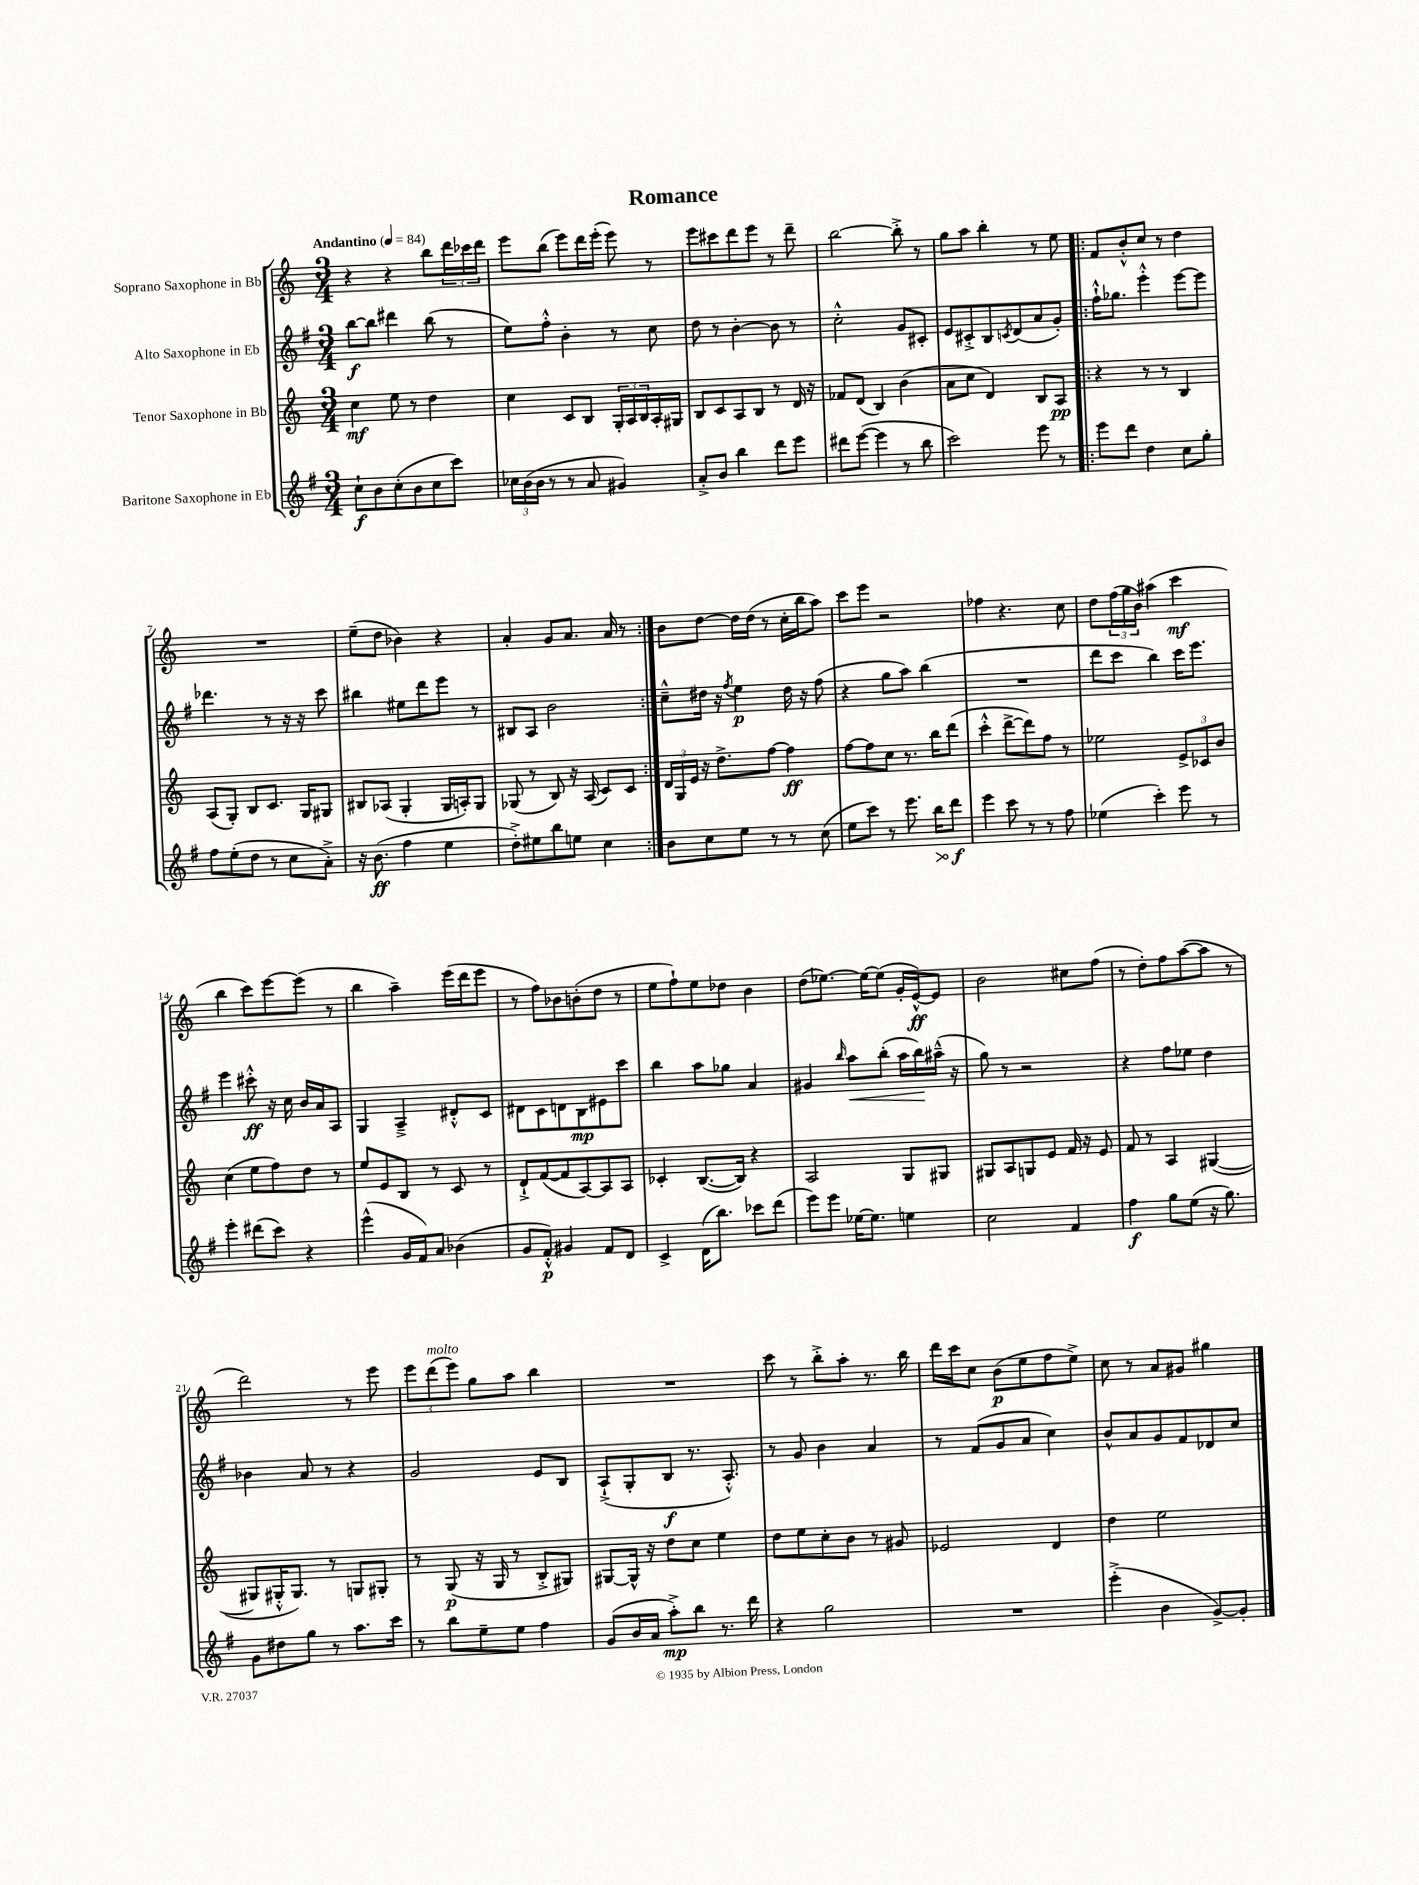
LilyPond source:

\header { title = "Romance" }
<<
\new StaffGroup <<
\new Staff = "s0" \with { instrumentName = "Soprano Saxophone in Bb" } {
    \clef treble \key c \major \numericTimeSignature \time 3/4 \tempo "Andantino" 4 = 84
    r4 r4 b''8 \tuplet 3/2 { d'''16 ces'''16 d'''16 } |
    e'''8 b''8( e'''8) d'''16 e'''16-.( e'''8) r8 |
    e'''8 cis'''8 d'''8 e'''8 r8 d'''8-- |
    b''2~ b''8-.-> r8 |
    g''8 a''8 b''4-. r8 e''8 |
    \repeat volta 2 { f'8 b'8-.-^ c''8 r8 d''4 |
    R2. |
    e''8--( d''8 bes'4) r4 |
    a'4-. g'8 a'8. a'16 r8 | }
    b'8 d''8~ d''16 d''16( r8 c''16-. b''16 a''8) |
    c'''8 e'''8 r2 |
    fes''4 r4. c''8 |
    d''8 \tuplet 3/2 { f''16( g''16 b'16) } ais''4( c'''4\mf |
    b''4 c'''8) e'''8~ e'''8( r8 |
    b''4 a''4--) e'''16( d'''16 e'''8 |
    r8 f''8) bes'8 b'8-.( d''8 r8 |
    e''8 f''8-!) e''8 des''8 b'4 |
    d''8( ees''8.~) ees''16~ ees''8( g'16-. e'16~-^\ff) e'8 |
    b'2 cis''8 f''8( |
    r8 d''8-.) f''8 a''8~( a''8 r8 |
    d'''2) r8 e'''8 |
    \tuplet 3/2 { e'''8 d'''8^\markup { \italic "molto" }( e'''8) } g''8 a''8 b''4 |
    R2. |
    c'''8 r8 b''8-.-> a''8-. r8. b''16 |
    d'''16 c'''16 c''8 b'8\p( e''8 f''8 e''8->) |
    c''8 r8 a'8 gis'8 gis''4 \bar "|." |
}
\new Staff = "s1" \with { instrumentName = "Alto Saxophone in Eb" } {
    \clef treble \key g \major \numericTimeSignature \time 3/4
    b''8~\f b''8 dis'''4 b''8( r8 |
    e''8) fis''8-.-^ b'4-. r8 c''8 |
    d''8 r8 b'4~-. b'8 r8 |
    c''2-.-^ g'8 cis'8-. |
    e'8 cis'8-.-> b8 \acciaccatura { c'8 } d'8( a'8 g'8-.) |
    \repeat volta 2 { fis''16-!-^ ges''8. e'''4-.-^ e'''8~ e'''8 |
    des'''4. r8 r16 r16 c'''8 |
    bis''4 eis''8 d'''8 e'''8 r8 |
    bis8 a8 b'2 | }
    c''8---^ dis''16 r16 \acciaccatura { fis''8 } e''4\p dis''16 r16 fis''8( |
    r4 g''8 a''8) b''4( |
    R2. |
    d'''8 c'''8 b''4) c'''16 e'''8. |
    e'''4 cis'''8-.-^\ff r16 c''16 b'16 a'16 a8 |
    g4 a4---> dis'8-.-^ c'8 |
    dis'8 c'8 d'8 b8\mp eis'8 c'''8 |
    b''4 a''8 ges''8 a'4 |
    gis'4 \grace { b''16 } a''8\< b''8-.( a''16 b''16\!) ais''16---^( r16 |
    g''8) r8 r2 |
    r4 fis''8 ees''8 d''4 |
    bes'4 a'8 r8 r4 |
    g'2 e'8 b8 |
    a8-!->( g8-. b8\f r8. a8.-.-^) |
    r8 g'8 b'4 a'4 |
    r8 fis'8( g'8 a'8 c''4) |
    b'8-^ a'8 g'8 fis'8 des'8 c''8 \bar "|." |
}
\new Staff = "s2" \with { instrumentName = "Tenor Saxophone in Bb" } {
    \clef treble \key c \major \numericTimeSignature \time 3/4
    c''4\mf e''8 r8 d''4 |
    c''4 c'8 b8 \tuplet 3/2 { g16-. a16 b16 } a16-. gis16 |
    b8 c'8 a8 b8 r8 d'16 r16 |
    fes'8 d'8( b4) b'4( |
    a'8 c''8 d'4) b8 a8\pp |
    \repeat volta 2 { r4 r8 r8 b4 |
    a8( g8-.) b8 c'8. g16 gis8 |
    bis8 aes8( g4-. g16 a16-.) g8 |
    ges8( r8 b8) r16 a16( c'8) c'8 | }
    \tuplet 3/2 { d'16 g16 e'16 } r16 d''8.-> f''8~ f''4\ff |
    f''8~ f''8 c''8 r8. b''16 d'''8( |
    c'''4-.-^ d'''8~-> d'''8) f''8 r8 |
    ees''2 \tuplet 3/2 { e'8-> ces'8 b'8 } |
    c''4( e''8 f''8) d''8 r8 |
    e''8 e'8 b8 r8 c'8 r8 |
    d'8-!-> f'8~( f'8 a8~) a8 a8 |
    ces'4-. b8.~( b16) r4 |
    a2 g8 gis8 |
    gis8 a8 g8 e'8 f'16 r16 e'8 |
    f'8 r8 a4 gis4~( |
    gis8 gis16-.-^ gis8.) r8 g8 gis8-. |
    r8 g8\p( r16 g16 r8 b8-.-> gis8) |
    gis8~ gis16-^ r16 d''8 c''8 e''4 |
    d''8 e''8 c''8-. b'8 r8 gis'8 |
    ees'2 d'4 |
    d''4 e''2 \bar "|." |
}
\new Staff = "s3" \with { instrumentName = "Baritone Saxophone in Eb" } {
    \clef treble \key g \major \numericTimeSignature \time 3/4
    c''8-!\f b'8 c''8-.( b'8 c''8 c'''8) |
    \tuplet 3/2 { ces''16 b'16( b'16 } r8 r8 a'8 gis'4) |
    a'8-.-> b'8 b''4 d'''8 e'''8 |
    dis'''8 e'''8~( e'''4 r8 b''8 |
    c'''2) e'''8 r8 |
    \repeat volta 2 { e'''8 d'''8 d''4 c''8 g''8-. |
    fis''8 e''8-.( d''8 r8 c''8 a'8-.->) |
    r16 b'8.\ff( fis''4 e''4 |
    d''8-.->) eis''8 b''8 e''8 c''4 | }
    b'8 c''8 e''8 r8 r8 c''8( |
    e''8 c'''8) r8 e'''8. \once \override Hairpin.circled-tip = ##t b''16\> d'''8\f\! |
    e'''4 c'''8 r8 r8 fis''8 |
    ees''4( c'''4-.) e'''8 r8 |
    e'''4-. dis'''8( c'''8) r4 |
    e'''4-^( g'16 fis'16) a'8 bes'4( |
    g'8 fis'8-.-^\p) gis'4 fis'8 d'8 |
    c'4-> d'16( b''8.) ces'''8 d'''8( |
    e'''8) e'''8 ees''16~ ees''8. e''4 |
    c''2 fis'4 |
    fis''4\f g''8 e''8( r16 g''8.) |
    g'8 dis''8 g''8 r8 a''8. c'''16 |
    r8 b''8 e''8-- e''8 fis''4 |
    g'8( b'16 a'16 a''8-.->\mp) b''8 r8. d'''16 |
    r4 g''2 |
    R2. |
    e'''4-.->( b'4 g'8~->) g'8-. \bar "|." |
}
>>
>>
